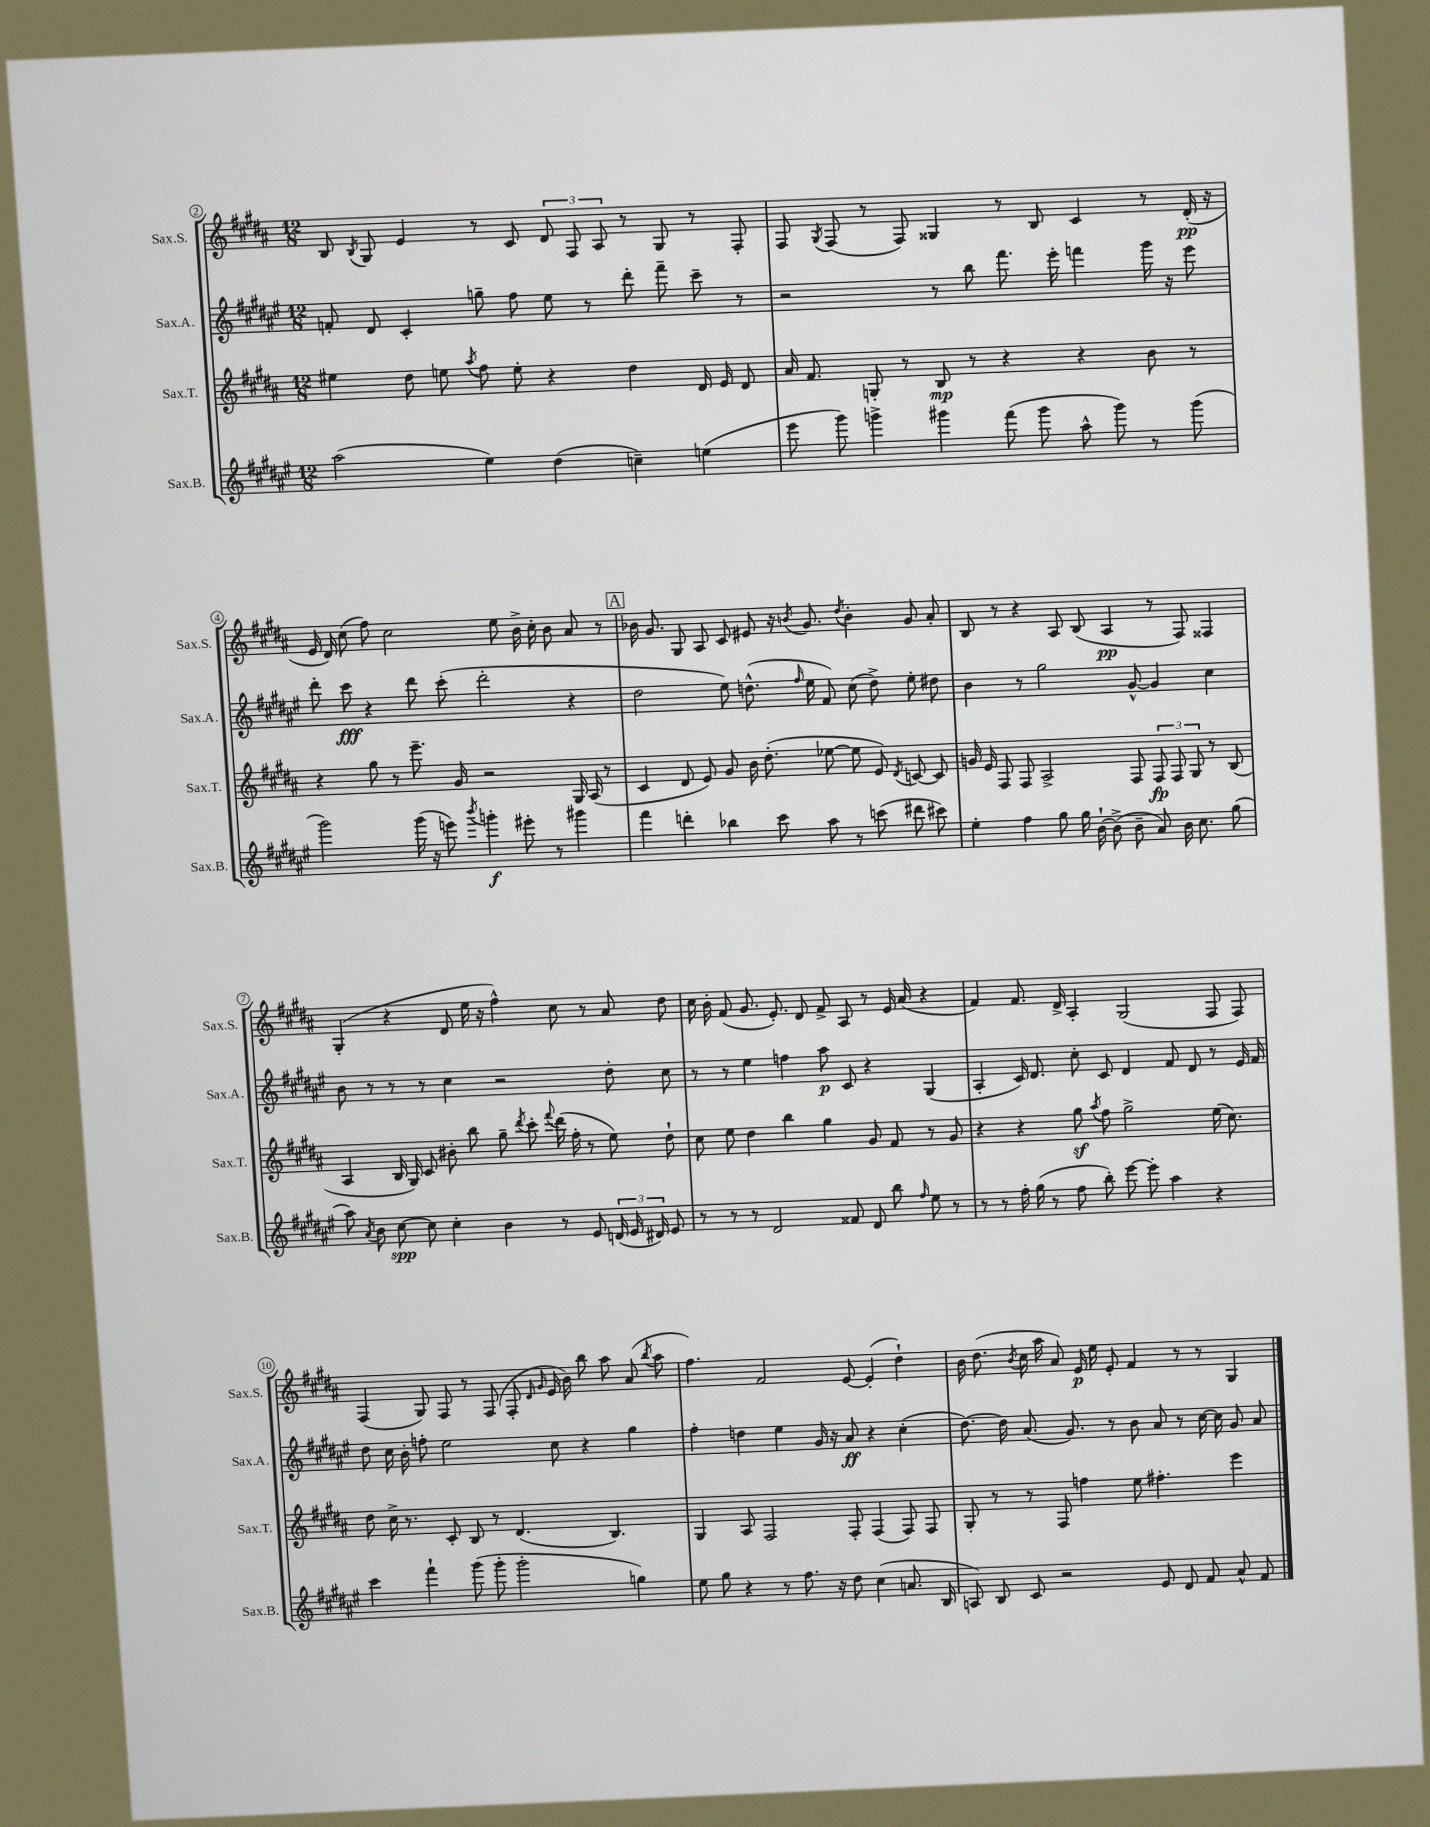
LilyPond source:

<<
\new StaffGroup <<
\new Staff = "s0" \with { instrumentName = "Sax.S." shortInstrumentName = "Sax.S." } {
    \clef treble \key b \major \numericTimeSignature \time 12/8
    \autoBeamOff b8 \acciaccatura { b8 } gis8 e'4 r8 cis'8 \tuplet 3/2 { dis'8 fis8 ais8 } r8 gis8 r8 fis8-. |
    fis8 \acciaccatura { gis8 } fis8( r8 fis8) gisis4 r8 b8 cis'4 r8 dis'16-.\pp( r16 |
    e'16 dis'16) cis''8( fis''8) cis''2 e''8 b'16-> cis''16-. b'8 ais'8 r8 |
    \mark \markup { \box "A" } bes'16 gis'8. gis8 ais8 cis'8 eis'8 r16 \acciaccatura { b'8 } gis'8. \acciaccatura { dis''8 } b'4-. gis'8 ais'8-. |
    b8 r8 r4 ais8 b8( ais4\pp r8 fis8) fisis4 |
    gis4-.( r4 dis'8 e''16 r16 fis''4-^) cis''8 r8 ais'8 dis''8 |
    cis''16 b'16-. fis'8( gis'8. e'8.-.) dis'8 fis'8-> ais8 r8 e'16 ais'16( r4 |
    fis'4) fis'8. dis'16-> ais4-. gis2( fis8 fis8) |
    fis4( gis8) fis8 r8 fis8( fis8-. \grace { dis'16 gis'16 } e'16 b'16) b''8 ais''8 ais'8( \acciaccatura { b''8 } ais''8 |
    fis''4.) fis'2 e'8~ e'4-.( dis''4-!) |
    b'16 dis''8.( \acciaccatura { b'8 } cis''16 ais''16 ais'8) e'16\p e''16 e'8-. fis'4 r8 r8 gis4 \bar "|." |
}
\new Staff = "s1" \with { instrumentName = "Sax.A." shortInstrumentName = "Sax.A." } {
    \clef treble \key fis \major \numericTimeSignature \time 12/8
    \autoBeamOff f'8-. dis'8 cis'4-. g''8-- fis''8 eis''8 r8 dis'''8-. fis'''8-- cis'''8-- r8 |
    r2 r8 b''8 fis'''8. eis'''16-. f'''4 gis'''16 r16 eis'''8 |
    dis'''8-. cis'''8\fff r4 dis'''8 cis'''8-.( dis'''2-. r4 |
    \mark \markup { \box "A" } dis''2 eis''8) d''8.-^( \grace { fis''16 } eis''16 fis'8) cis''8( d''8->) eis''8-. dis''8 |
    b'4 r8 gis''2 gis'8~-^ gis'4 cis''4 |
    b'8 r8 r8 r8 cis''4 r2 dis''8-. cis''8 |
    r8 r8 eis''4 f''4 ais''8\p cis'8 r4 gis4( |
    ais4-. cis'16) dis'8. cis''8-. cis'8 dis'4 fis'8 dis'8 r8 eis'16 fis'16 |
    dis''8 cis''16 b'16-. f''8-. eis''2 cis''8 r4 gis''4 |
    fis''4-. d''4 eis''4 gis'16 r16 ais'8\ff r4 cis''4-.( |
    dis''8.~) dis''16 ais'8.( gis'8.) r8 b'8 ais'8 r8 cis''16~ cis''16 gis'8 ais'8 \bar "|." |
}
\new Staff = "s2" \with { instrumentName = "Sax.T." shortInstrumentName = "Sax.T." } {
    \clef treble \key b \major \numericTimeSignature \time 12/8
    \autoBeamOff eis''4 dis''8 e''8 \acciaccatura { ais''8 } fis''8 e''8-. r4 dis''4 dis'16 e'16 dis'8 |
    ais'16 fis'8. g8-. r8 b8\mp r8 r4 r4 b'8 r8 |
    r4 gis''8 r8 e'''8.-- gis'16 r2 gis16 ais16( r8 |
    \mark \markup { \box "A" } cis'4 dis'8 e'8) gis'8 b'16 dis''8.-.( ees''8~ ees''8 e'8) \acciaccatura { dis'8 } c'8~ c'8 |
    g'16 e'16 fis8 fis8 ais2-> fis8 \tuplet 3/2 { fis8\fp fis8 gis8 } r8 b8( |
    ais4 b16 gis16) cis'8 bis'8-. b''8 gis''8-- \acciaccatura { dis'''8 } cis'''8-. \appoggiatura { fis'''8 } dis'''16( fis''16-. r8 e''8) dis''8-! |
    cis''8 e''8 dis''4 b''4 gis''4 gis'8 fis'8 r8 gis'8 |
    r4 r4 gis''8\sf \acciaccatura { ais''8 } fis''8 gis''2-> e''16( cis''8.) |
    dis''8 cis''16-> r8. cis'8-. b8 r8 dis'4.( b4.) |
    gis4 ais8 fis2 fis8-. fis4( fis8) fis8 |
    gis8-. r8 r8 fis8 f''4 e''8 fis''4.-. e'''4 \bar "|." |
}
\new Staff = "s3" \with { instrumentName = "Sax.B." shortInstrumentName = "Sax.B." } {
    \clef treble \key fis \major \numericTimeSignature \time 12/8
    \autoBeamOff ais''2( eis''4) dis''4( c''4--) e''4( |
    eis'''8 gis'''8) g'''4-> gis'''4 fis'''8( gis'''8 ais''8-^ gis'''8) r8 gis'''8( |
    gis'''2) gis'''16( r16 e'''8) \acciaccatura { b'''8 } g'''4-.\f eis'''8-. r8 gis'''4 |
    \mark \markup { \box "A" } fis'''4 d'''4-. bes''4 cis'''8 ais''8 r8 c'''8( dis'''8 cis'''8) |
    eis''4-. fis''4 gis''8 gis''16 b'16~-! b'8->( b'8-- ais'8) b'16 cis''8. gis''8( |
    ais''8) \acciaccatura { ais'8 } b'8 cis''8~\spp cis''8 cis''4-. b'4 r8 eis'8 \tuplet 3/2 { d'16( eis'16 dis'16) } eis'8 |
    r8 r8 r8 dis'2 fisis'8 dis'8 b''8 \grace { fis''16 } eis''8 r8 |
    r8 r8 fis''16-. gis''16( r8 fis''8 b''8-.) eis'''8~ eis'''8-. ais''4 r4 |
    cis'''4 fis'''4-! gis'''8( gis'''8-. gis'''2-. g''4) |
    eis''8 gis''8 r4 r8 fis''8. r16 dis''8 cis''4( a'8. b16 |
    a8) b8 cis'8 r2 eis'8 dis'8 fis'8 ais'8-^ fis'8 \bar "|." |
}
>>
>>
\layout { \context { \Score currentBarNumber = #2 \override BarNumber.stencil = #(make-stencil-circler 0.1 0.3 ly:text-interface::print) } }
